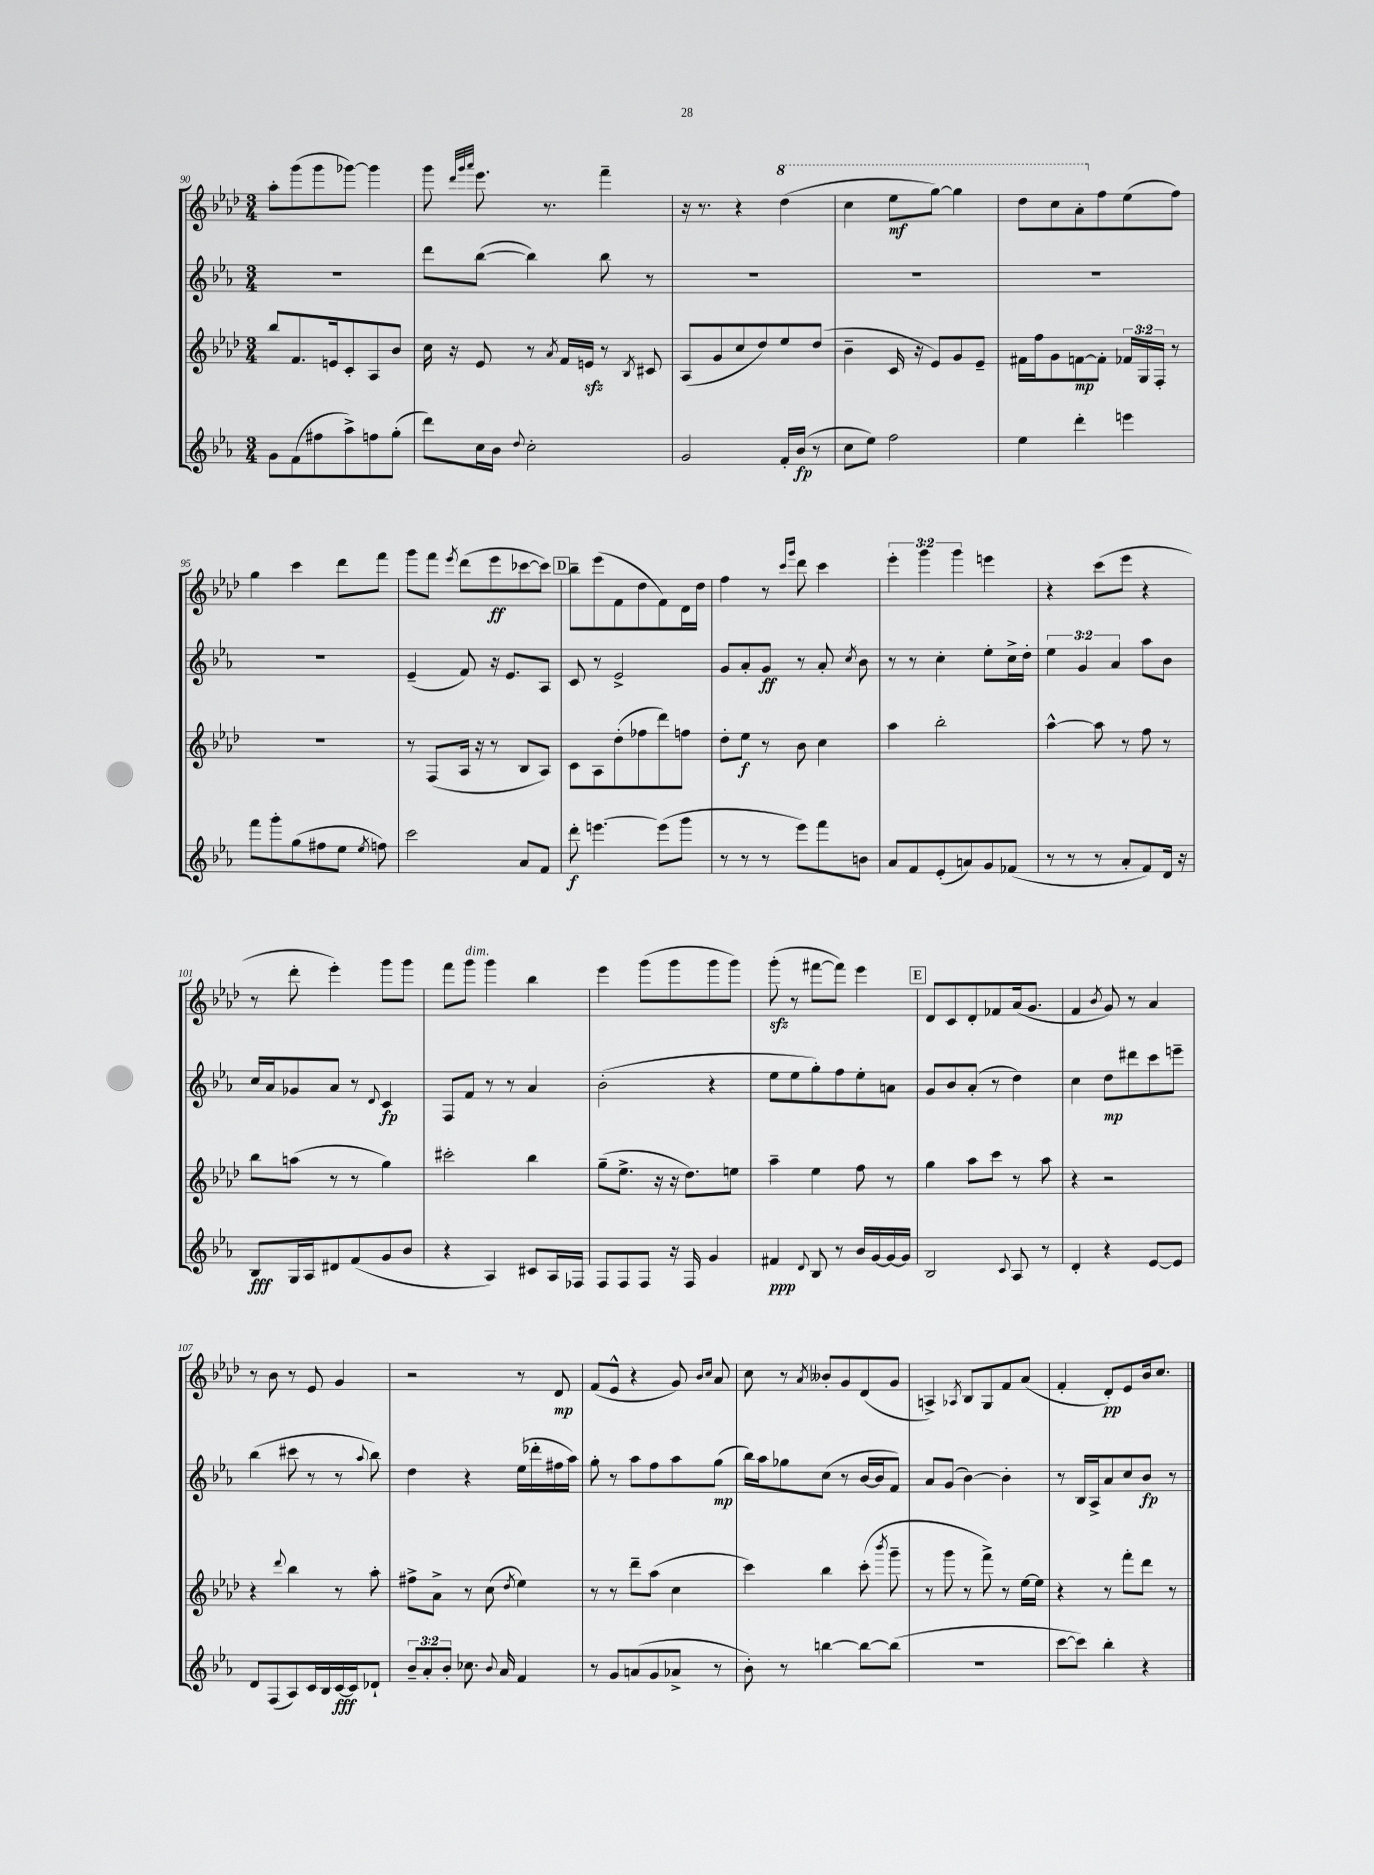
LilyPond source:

<<
\new StaffGroup <<
\new Staff = "s0" {
    \clef treble \key aes \major \numericTimeSignature \time 3/4 \override Staff.TupletNumber.text = #tuplet-number::calc-fraction-text
    \autoBeamOff aes''8[-. g'''8( g'''8 ges'''8]~) ges'''4 |
    g'''8 \grace { des'''32[ g'''32 aes'''32] } ees'''8. r8. f'''4-- |
    r16 r8. r4 \ottava #1 des'''4( |
    c'''4 ees'''8[\mf g'''8]~) g'''4 |
    des'''8[ c'''8 aes''8-. \ottava #0 f''8 ees''8( f''8]) |
    g''4 c'''4 des'''8[ f'''8] |
    g'''8[ f'''8] \acciaccatura { ees'''8 } des'''8[( ees'''8\ff ces'''8~ ces'''8]) |
    \mark \markup { \box "D" } bes''8[-- ees'''8( f'8 des''8 f'8) des'16 des''16] |
    f''4 r8 \grace { c'''16[ g'''16] } des'''8 c'''4 |
    \tuplet 3/2 { ees'''4-. g'''4 g'''4 } e'''4 |
    r4 c'''8[( ees'''8] r4 |
    r8 des'''8-. ees'''4-.) g'''8[ g'''8] |
    f'''8[ g'''8]^\markup { \italic "dim." } g'''4 bes''4 |
    ees'''4 g'''8[( g'''8 g'''8 g'''8]) |
    g'''8-.\sfz( r8 fis'''8[~ fis'''8]) ees'''4 |
    \mark \markup { \box "E" } des'8[ c'8 des'8-. fes'8 aes'16( g'8.] |
    f'4 \acciaccatura { bes'8 } g'8) r8 aes'4 |
    r8 bes'8 r8 ees'8 g'4 |
    r2 r8 des'8\mp |
    f'8[( ees'8]-^ r4 g'8) \grace { bes'16[ c''16] } aes'8 |
    c''8 r8 \acciaccatura { aes'8 } beses'8[-. g'8 des'8( g'8] |
    a4->) \acciaccatura { aes8 } bes8[ g8 f'8 aes'8]( |
    f'4-. des'8[-.\pp) ees'8 bes'16 c''8.] \bar "|." |
}
\new Staff = "s1" {
    \clef treble \key ees \major \numericTimeSignature \time 3/4 \override Staff.TupletNumber.text = #tuplet-number::calc-fraction-text
    \autoBeamOff R2. |
    d'''8[ bes''8]~( bes''4) bes''8 r8 |
    R2. |
    R2. |
    R2. |
    R2. |
    ees'4--( f'8) r16 ees'8.[ aes8] |
    \mark \markup { \box "D" } c'8 r8 ees'2-> |
    g'8[ aes'8-. g'8]\ff r8 aes'8-. \acciaccatura { c''8 } bes'8 |
    r8 r8 c''4-. ees''8[-. c''16-> d''16]-. |
    \tuplet 3/2 { ees''4 g'4 aes'4 } aes''8[ bes'8] |
    c''16[ aes'16 ges'8 aes'8] r8 \appoggiatura { d'8 } c'4\fp |
    f8[ f'8] r8 r8 aes'4 |
    bes'2-.( r4 |
    ees''8[ ees''8 g''8-.) f''8 ees''8-. a'8] |
    \mark \markup { \box "E" } g'8[ bes'8 aes'8]-.( r8 d''4) |
    c''4 d''8[\mp dis'''8 c'''8 e'''8]-- |
    bes''4( cis'''8 r8 r8 \appoggiatura { aes''8 } bes''8) |
    d''4 r4 ees''16[( des'''16-. fis''16 aes''16]) |
    g''8-. r8 aes''8[ f''8 aes''8 g''8]\mp( |
    bes''16[) aes''16 ges''8 c''8]( r8 bes'16[~ bes'16 f'8]) |
    aes'8[ g'8]( bes'4~) bes'4-. |
    r8 bes16[ aes16-> aes'8 c''8 bes'8]\fp r8 \bar "|." |
}
\new Staff = "s2" {
    \clef treble \key aes \major \numericTimeSignature \time 3/4 \override Staff.TupletNumber.text = #tuplet-number::calc-fraction-text
    \autoBeamOff bes''8[ f'8. e'16 c'8-. aes8 bes'8] |
    c''16 r16 ees'8 r8 \acciaccatura { aes'8 } f'16[ e'16]\sfz r8 \acciaccatura { bes8 } cis'8 |
    aes8[( g'8 c''8 des''8) ees''8 des''8]( |
    bes'4-- c'16 r16 ees'8[) g'8 ees'8]-- |
    fis'16[ f''16 g'8 f'8~\mp f'8]-. \tuplet 3/2 { fes'16[ g16 f16]-. } r8 |
    R2. |
    r8 f8[( aes16] r16 r8 bes8[ aes8]) |
    \mark \markup { \box "D" } c'8[ aes8 des''8-.( fes''8 des'''8) f''8] |
    des''8[-. ees''8]\f r8 bes'8 c''4 |
    aes''4 bes''2-. |
    aes''4~-^ aes''8 r8 f''8 r8 |
    bes''8[ a''8]( r8 r8 g''4) |
    cis'''2-. bes''4 |
    g''8[--( ees''8.]-> r16 r16 des''8.[) e''8] |
    aes''4-- ees''4 f''8 r8 |
    \mark \markup { \box "E" } g''4 aes''8[ c'''8] r8 aes''8 |
    r4 r2 |
    r4 \appoggiatura { des'''8 } bes''4 r8 aes''8-. |
    fis''8[-> aes'8]-> r8 c''8( \acciaccatura { des''8 } ees''4) |
    r8 r8 des'''8[-- aes''8]( c''4 |
    c'''4) bes''4 c'''8-.( \acciaccatura { bes'''8 } g'''8-- |
    r8 g'''8 r8 f'''8->) r8 ees''16[~ ees''16] |
    r4 r8 f'''8[-. des'''8] r8 \bar "|." |
}
\new Staff = "s3" {
    \clef treble \key ees \major \numericTimeSignature \time 3/4 \override Staff.TupletNumber.text = #tuplet-number::calc-fraction-text
    \autoBeamOff g'8[ f'8( fis''8 aes''8->) f''8 g''8]-.( |
    d'''8[) c''16 bes'16] \appoggiatura { d''8 } c''2-. |
    g'2 f'16[-. bes'16]\fp( r8 |
    c''8[ ees''8]) f''2 |
    ees''4 d'''4-. e'''4 |
    f'''8[ g'''8-. g''8( fis''8 ees''8] \acciaccatura { ees''8 } f''8) |
    c'''2 aes'8[ f'8] |
    \mark \markup { \box "D" } d'''8-.\f e'''4.~ e'''8[( g'''8] |
    r8 r8 r8 ees'''8[) f'''8 b'8] |
    aes'8[ f'8 ees'8-.( a'8) g'8 fes'8]( |
    r8 r8 r8 aes'8[-. f'8) d'16] r16 |
    bes8[\fff g16 aes16 dis'8 f'8( g'8 bes'8] |
    r4 aes4) cis'8[ aes16 fes16] |
    f8[ f8 f8] r16 f16 g'4 |
    fis'4\ppp \appoggiatura { d'8 } bes8 r8 bes'16[ g'16~ g'16~ g'16] |
    \mark \markup { \box "E" } bes2 \appoggiatura { c'8 } aes8 r8 |
    d'4-. r4 ees'8[~ ees'8] |
    d'8[ f8( aes8) c'16 bes16 c'16~\fff c'16 des'8]-! |
    \tuplet 3/2 { bes'8[-- aes'8-. bes'8]-. } ces''8. \appoggiatura { bes'8 } aes'16 f'4 |
    r8 g'8[ a'8( g'8 aes'8]-> r8 |
    bes'8-.) r8 b''4~ b''8[~ b''8]( |
    R2. |
    c'''8[~ c'''8]) bes''4-. r4 \bar "|." |
}
>>
>>
\layout { \context { \Score currentBarNumber = #90 } }
